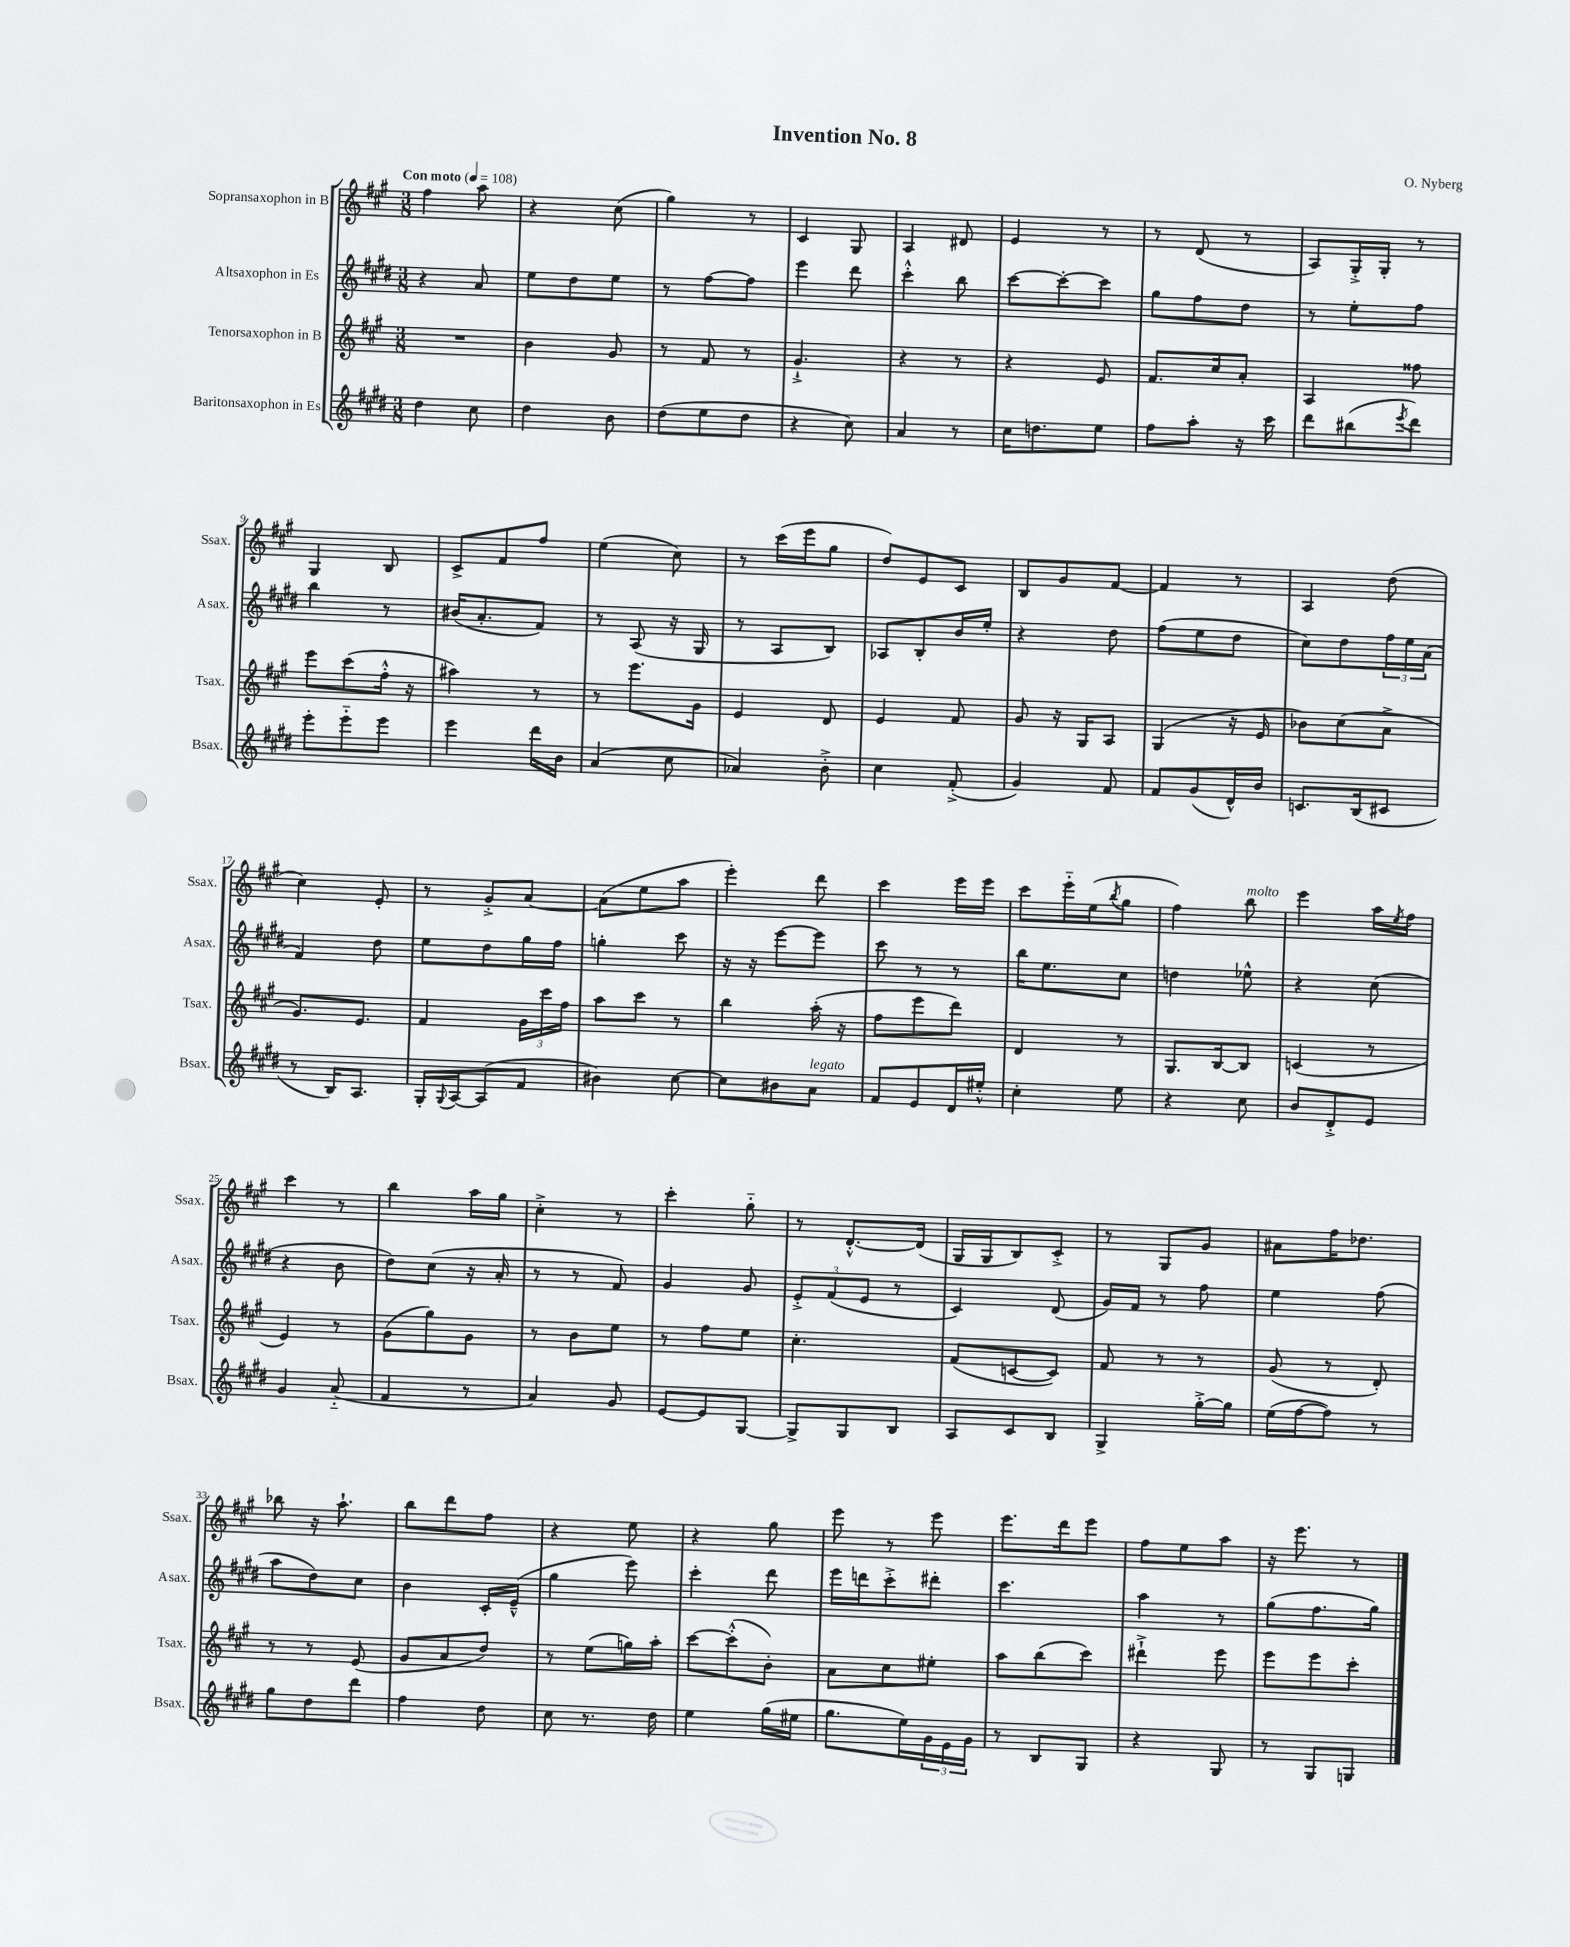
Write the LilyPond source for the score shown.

\header { title = "Invention No. 8" composer = "O. Nyberg" }
<<
\new StaffGroup <<
\new Staff = "s0" \with { instrumentName = "Sopransaxophon in B" shortInstrumentName = "Ssax." } {
    \clef treble \key a \major \numericTimeSignature \time 3/8 \tempo "Con moto" 4 = 108
    fis''4 a''8 |
    r4 cis''8( |
    gis''4) r8 |
    cis'4 gis8 |
    a4 dis'8 |
    e'4 r8 |
    r8 d'8( r8 |
    a8) gis16-.-> gis16-. r8 |
    gis4 b8 |
    cis'8-> fis'8 fis''8 |
    e''4( cis''8) |
    r8 cis'''16( e'''16 gis''8 |
    d''8) e'8 cis'8 |
    b8 gis'8 fis'8~ |
    fis'4 r8 |
    a4 d''8( |
    cis''4) e'8-. |
    r8 gis'8-.-> a'8~ |
    a'8( e''8 a''8 |
    e'''4-.) d'''8 |
    cis'''4 e'''16 e'''16 |
    cis'''8 e'''16-_ e''16( \acciaccatura { b''8 } gis''8 |
    fis''4) b''8^\markup { \italic "molto" } |
    e'''4 a''16 \acciaccatura { e''8 } fis''16 |
    cis'''4 r8 |
    b''4 a''16 gis''16 |
    cis''4-.-> r8 |
    cis'''4-. gis''8-_ |
    r8 d'8.~-.-^ d'16( |
    gis16 gis16 b8) cis'8-.-> |
    r8 gis8 gis'8 |
    ais'8 fis''16 des''8. |
    bes''8 r16 a''8.-! |
    b''8 d'''8 fis''8 |
    r4 e''8 |
    r4 gis''8 |
    e'''8 r8 e'''8 |
    e'''8. d'''16 e'''8 |
    fis''8 e''8 a''8 |
    r16 e'''8. r8 \bar "|." |
}
\new Staff = "s1" \with { instrumentName = "Altsaxophon in Es" shortInstrumentName = "Asax." } {
    \clef treble \key e \major \numericTimeSignature \time 3/8
    r4 a'8 |
    e''8 dis''8 e''8 |
    r8 fis''8~ fis''8 |
    e'''4 dis'''8 |
    cis'''4-.-^ b''8 |
    cis'''8~ cis'''8~-. cis'''8 |
    gis''8 fis''8 dis''8 |
    r8 e''8-. fis''8 |
    b''4 r8 |
    bis'16( a'8.-. fis'8) |
    r8 a8( r16 gis16 |
    r8 a8 b8) |
    aes8 b8-. b'16 e''16-. |
    r4 dis''8 |
    fis''8( e''8 dis''8 |
    cis''8) dis''8 \tuplet 3/2 { fis''16 e''16 a'16( } |
    fis'4) dis''8 |
    e''8 dis''8 gis''16 fis''16 |
    g''4-. cis'''8 |
    r16 r16 e'''8~ e'''8 |
    cis'''8 r8 r8 |
    b''16 e''8. cis''8 |
    d''4 ees''8-^ |
    r4 cis''8( |
    r4 b'8 |
    dis''8) cis''8( r16 a'16-. |
    r8 r8 fis'8) |
    gis'4 gis'8 |
    \tuplet 3/2 { e'8-.-> fis'8( e'8 } r8 |
    cis'4) dis'8( |
    gis'16) fis'16 r8 fis''8 |
    e''4 fis''8( |
    a''8 dis''8) cis''8 |
    b'4 cis'16-. e'16---^( |
    gis''4 e'''8) |
    cis'''4-. dis'''8 |
    e'''16 d'''16 cis'''8-.-> dis'''8-. |
    cis'''4. |
    a''4 r8 |
    gis''8( fis''8. gis''16) \bar "|." |
}
\new Staff = "s2" \with { instrumentName = "Tenorsaxophon in B" shortInstrumentName = "Tsax." } {
    \clef treble \key a \major \numericTimeSignature \time 3/8
    R4. |
    b'4 gis'8 |
    r8 fis'8 r8 |
    gis'4.-!-> |
    r4 r8 |
    r4 e'8 |
    fis'8. cis''16 a'8-. |
    a4 fisis''8 |
    e'''8 cis'''8( fis''16-.-^ r16 |
    ais''4) r8 |
    r8 e'''8. gis'16 |
    e'4 d'8 |
    e'4 fis'8 |
    gis'8 r16 gis16 a8 |
    gis4( r16 e'16 |
    bes'8) cis''8( a'8-> |
    gis'8.) e'8. |
    fis'4 \tuplet 3/2 { gis'16 cis'''16 fis''16 } |
    a''8 cis'''8 r8 |
    b''4 a''16-.( r16 |
    fis''8 e'''8 d'''8) |
    d'4 r8 |
    gis8. b16~ b8 |
    c'4( r8 |
    e'4) r8 |
    gis'8( gis''8) gis'8 |
    r8 b'8 e''8 |
    r8 fis''8 e''8 |
    cis''4.-. |
    fis'8( c'8~ c'8) |
    fis'8 r8 r8 |
    gis'8( r8 d'8-.) |
    r8 r8 e'8( |
    gis'8 a'8 d''8) |
    r8 e''8( g''16) a''16-. |
    cis'''8~ cis'''8-.-^( b'8-.) |
    a'8 cis''8 eis''8-. |
    a''8 b''8( cis'''8) |
    dis'''4-!-> e'''8 |
    e'''8 e'''8 cis'''8-. \bar "|." |
}
\new Staff = "s3" \with { instrumentName = "Baritonsaxophon in Es" shortInstrumentName = "Bsax." } {
    \clef treble \key e \major \numericTimeSignature \time 3/8
    dis''4 cis''8 |
    dis''4 b'8 |
    dis''8( e''8 dis''8 |
    r4 cis''8) |
    a'4 r8 |
    cis''16 d''8. e''8 |
    fis''8 a''8-. r16 cis'''16 |
    dis'''8 bis''8( \acciaccatura { e'''8 } dis'''8) |
    e'''8-. e'''8-_ e'''8 |
    e'''4 dis'''16 b'16 |
    a'4( cis''8 |
    aes'4) b'8-.-> |
    cis''4 fis'8-.->( |
    gis'4) fis'8 |
    fis'8 gis'8( dis'16-^) b'16 |
    c'8. b16( cis'8 |
    r8 b16) a8. |
    gis16-. \appoggiatura { gis8 } a16~ a8( fis'8 |
    bis'4) cis''8~ |
    cis''8 bis'8 a'8^\markup { \italic "legato" } |
    fis'8 e'8 dis'16 eis''16-.-^ |
    cis''4-. e''8 |
    r4 cis''8 |
    b'8 dis'8-.-> e'8 |
    gis'4 a'8-_( |
    fis'4 r8 |
    a'4) gis'8 |
    e'8~ e'8 gis8~ |
    gis8-> gis8 b8 |
    a8 cis'8 b8 |
    gis4-> gis''16~-.-> gis''16 |
    e''16( fis''16~ fis''8) r8 |
    gis''8 dis''8 dis'''8 |
    fis''4 dis''8 |
    cis''8 r8. dis''16 |
    e''4 gis''16( eis''16 |
    gis''8. e''16) \tuplet 3/2 { gis'16 e'16 gis'16 } |
    r8 b8 gis8 |
    r4 gis8 |
    r8 gis8 g8 \bar "|." |
}
>>
>>
